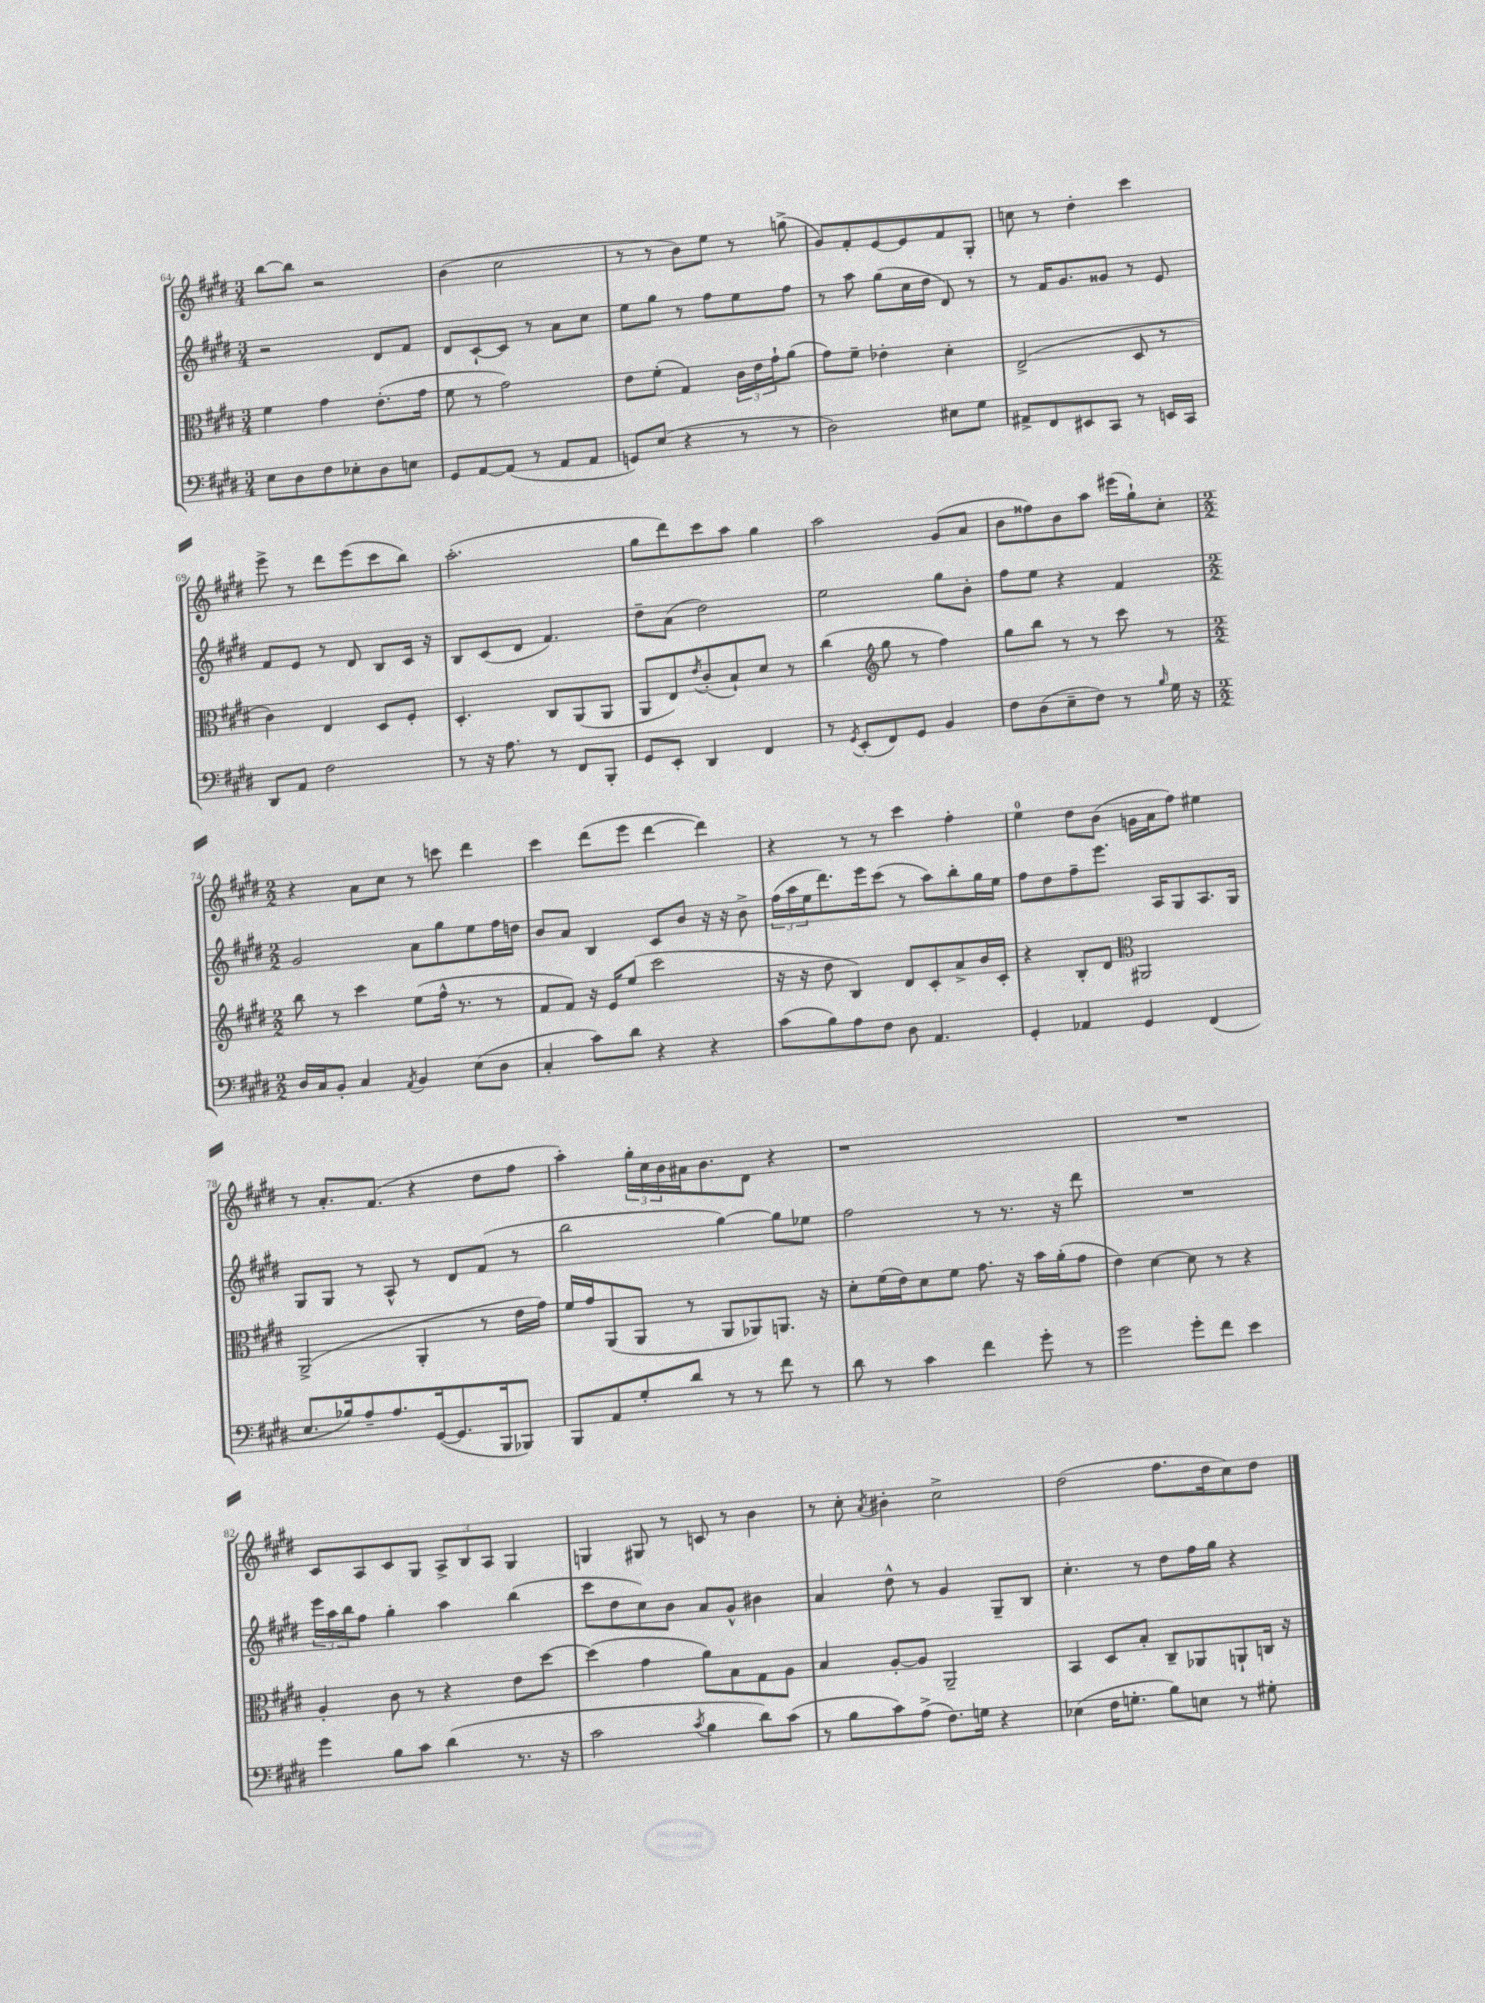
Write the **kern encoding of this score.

**kern	**kern	**kern	**kern
*part4	*part3	*part2	*part1
*staff4	*staff3	*staff2	*staff1
*clefF4	*clefC3	*clefG2	*clefG2
*k[f#c#g#d#]	*k[f#c#g#d#]	*k[f#c#g#d#]	*k[f#c#g#d#]
*M3/4	*M3/4	*M3/4	*M3/4
=64	=64	=64	=64
8E\L	4f#\	2r	[8bb\L
8D#\	.	.	8bb\J]
8F#\	4g#\	.	2r
8E-X'\	.	.	.
8D#\	(8.e'\L	8d#/L	.
8En\J	.	8f#/J	.
.	16g#\Jk	.	.
=65	=65	=65	=65
8GG#/L	8f#\	8d#/L	(4b\
[8AA/	8r	[8c#`/	.
(8AA/J]	2g#\)	8c#/J]	2cc#\
8r	.	8r	.
8AA/L	.	8a\L	.
8AA/J	.	8cc#\J	.
=66	=66	=66	=66
8GGn/L)	8e\L	8ee\L	8r
(8E/J	(8f#'\J	8gg#\J	8r
4r	4G#/)	8r	8b\L)
.	.	8ff#\L	8ee\J
8r	24c#\LL	8ee\	8r
.	24e\	.	.
.	24g#`\J	.	.
8r	(8a\J	8ff#\J	(8ggn^\
=67	=67	=67	=67
2D#\)	8g#\L)	8r	8g#/L)
.	8f#~\J	8aa\	8f#'/
.	4e-X'\	(8gg#\L	[8e/
.	.	16cc#\L	8e/]
.	.	16dd#\JJ	.
8E#X\L	4d#'\	8d#/)	8f#/
8G#\J	.	8r	8G#'/J
=68	=68	=68	=68
8AA#X^/L	(2E^/	8r	8ccn\
8FF#/	.	16f#/KL	8r
.	.	8.g#/	.
8EE#X/	.	.	4dd#'\
8CC#/J	.	8g##X/J	.
8r	8D#/	8r	4ccc#\
16EEn/LL	8r	8e/	.
16CC#/JJ	.	.	.
!!LO:LB:g=z
=69	=69	=69	=69
8DD#/L	4c#\)	8f#/L	8eee^\
8AA/J	.	8e/J	8r
2F#\	4E/	8r	8ddd#\L
.	.	8d#/	(8eee\
.	8D#/L	8B/L	8ccc#\
.	8F#'/J	16c#/Jk	8bb\J)
.	.	16r	.
=70	=70	=70	=70
8r	4.D#'/	8B/L	(2.aa'\
16r	.	(8c#/	.
8.A\	.	.	.
.	.	8d#/J	.
8r	8C#/L	4.f#/)	.
8FF#/L	(8AA/	.	.
8BBB'/J	8AA/J	.	.
=71	=71	=71	=71
8GG#/L	8AA/L	8dd#~\L	8gg#\L
8EE'/J	8E/)	(8a\J	8ddd#\)
.	8qe/	.	.
4DD#/	(8c#'/	2dd#\)	8ccc#\
.	8B`/)	.	8aa\J
4FF#/	8d#/J	.	4gg#\
.	8r	.	.
=72	=72	=72	=72
8r	(4cc#\	2ee\	2aa\
8qGG#/	.	.	.
(8EE'/L	.	.	.
*	*clefG2	*	*
8FF#/)	8gg#\	.	.
8GG#/J	8r	.	.
4BB/	4ff#\)	8gg#\L	(8g#/L
.	.	8b'\J	8a/J
=73	=73	=73	=73
8F#\L	8gg#\L	8ff#\L	8b\L
(8D#\	8bb\J	8ee\J	8ff##X\)
8E~\	8r	4r	8b\
8F#\J)	8r	.	8aa\J
8r	8ccc#\	4f#/	(16eee#X\LL
.	.	.	16gg#`\J)
16qqB/	.	.	.
16G#\	8r	.	8cc#'\J
16r	.	.	.
!!LO:LB:g=z
=74	=74	=74	=74
*M2/2	*M2/2	*M2/2	*M2/2
16D#/LL	8bb\	2g#/	4r
16C#/J	.	.	.
8BB'/J	8r	.	.
4C#/	4ccc#\	.	8a\L
.	.	.	8cc#\J
8qAA/	.	.	.
4BB/	(8ee\L	8a\L	8r
.	16ff#^^\Jk	8gg#\	8cccn\
.	8.r	.	.
(8E\L	.	8ee\	4ddd#\
8D#\J	8r	16ff#\L	.
.	.	16ddn\JJ	.
=75	=75	=75	=75
4C#'/	8f#/L	8b/L	4ccc#\
.	8f#/J)	8a/J	.
8c#\L)	16r	4B/	(8ddd#\L
.	16e/KL	.	.
8d#\J	(8ee/J	.	8eee\J
4r	2ccc#\	8c#/L	[4ddd#\
.	.	8b/J	.
4r	.	16r	4ddd#\])
.	.	16r	.
.	.	8b^\	.
=76	=76	=76	=76
(8c#\L	16r	(24ff#\LL	4r
.	.	24aa\	.
.	16r	.	.
.	.	24ee\J	.
8B\)	8dd#\	8.ddd#\)	.
8A\	4B/)	.	8r
.	.	16eee\k	.
8F#\J	.	(8ccc#\J	8r
8D#\	8d#/L	8r	4ccc#\
4.AA/	8c#'/	8aa\L)	.
.	8a^/	8bb'\	4ff#'\
.	16b/L	16gg#\L	.
.	16c#'/JJ	16ee\JJ	.
=77	=77	=77	=77
4GG#'/	4r	8ff#\L	4ee\
.	.	8dd#\	.
4AA-X/	8B'/L	8ff#~\	8dd#\L
.	8d#/J	8.eee\J	(8b\J
*	*clefC3	*	*
4GG#/	2AA#X/	.	16gn\LL
.	.	16A/KL	16a\J
.	.	8G#/	8ff#\J)
(4FF#/	.	8.A/	4ee#X\
.	.	16G#/Jk	.
!!LO:LB:g=z
=78	=78	=78	=78
8.E/L	(2AA^/	8G#/L	8r
.	.	8G#/J	8.a'/L
16B-X/k)	.	.	.
8A~/	.	8r	.
.	.	.	(8.f#/J
8.A/	.	8A^^/	.
.	4AA'/	8r	4r
([16GG#/k	.	.	.
8.GG#/]	.	8d#/L	.
.	8r	(8f#/J	8dd#\L
16BBB/k	.	.	.
8BBB-X/J)	16e\LL	8r	8ff#\J
.	16g#\JJ)	.	.
=79	=79	=79	=79
8BBB/L	16f#/LL	2bb\	4aa'\)
.	16g#/J	.	.
8AA/	(8AA/	.	.
8G#'/	8AA/J	.	24gg#'\LL
.	.	.	24cc#\
.	.	.	24b\
8d#/J	8r	.	16a#X\J
.	.	.	8.b\
8r	8AA/L	[4gg#\)	.
8r	8AA-X/)	.	8d#\J
8f#\	8.AAn/J	8gg#\L]	4r
8r	.	8ee-X\J	.
.	16r	.	.
=80	=80	=80	=80
8d#\	8d#'\L	2ff#\	1r
8r	(16f#\L	.	.
.	16e\J)	.	.
4c#\	8d#\	.	.
.	8f#\J	.	.
4f#\	8.g#\	8r	.
.	.	8.r	.
.	16r	.	.
8g#'\	16b\LL	.	.
.	(16a'\J	16r	.
8r	8g#\J	8ddd#\	.
=81	=81	=81	=81
2g#\	4e\)	1r	1r
.	[4d#\	.	.
8g#'\L	8d#\]	.	.
8f#\J	8r	.	.
4e\	4r	.	.
!!LO:LB:g=z
=82	=82	=82	=82
4g#\	4A'/	24eee\LL	8c#/L
.	.	24aa\	.
.	.	24bb\J	.
.	.	8ff#\J	8A/
8B\L	8c#\	4gg#'\	8c#/
8c#\J	8r	.	8G#/J
(4d#\	4r	4aa\	12A^/L
.	.	.	12B/
.	.	.	12A/J
8.r	8e\L	(4bb\	4G#/
.	[8dd#\J	.	.
16r	.	.	.
=83	=83	=83	=83
2c#\	(4dd#\]	8ccc#\L	4Gn/
.	.	8dd#\	.
.	4g#\	8cc#\)	8G#X/
.	.	8b\J	8r
8qc#/	.	.	.
4B\	8a\L)	8a/L	8cn/
.	8B\	8g#^^/J	8r
8d#\L)	8G#\	4b#X\	4b\
(8c#\J	8A\J	.	.
=84	=84	=84	=84
8r	4B/	4a/	8r
8B\L	.	.	8cc#'\
.	.	.	8qa/
8c#\)	[8A'/L	8dd#^^\	4b#X'\
(8A^\J	8A/J]	8r	.
8.F#\L)	2AA~/	4g#/	2cc#^\
16Gn\Jk	.	.	.
4r	.	8G#~/L	.
.	.	8B/J	.
=85	=85	=85	=85
(4E-X\	4BB/	4.cc#'\	(2dd#\
16F#\KL	8D#/L	.	.
8.Gn'\J	.	.	.
.	8B'/J	8r	.
8B\L)	8C#~/L	8dd#\L	8.ff#\L
8En\J	8AA-X/	16ff#\L	.
.	.	16gg#\JJ	16dd#\k
8r	8AAn`/	4r	8cc#\)
8G#X'\	16Cn/Jk	.	8dd#\J
.	16r	.	.
==	==	==	==
*-	*-	*-	*-
